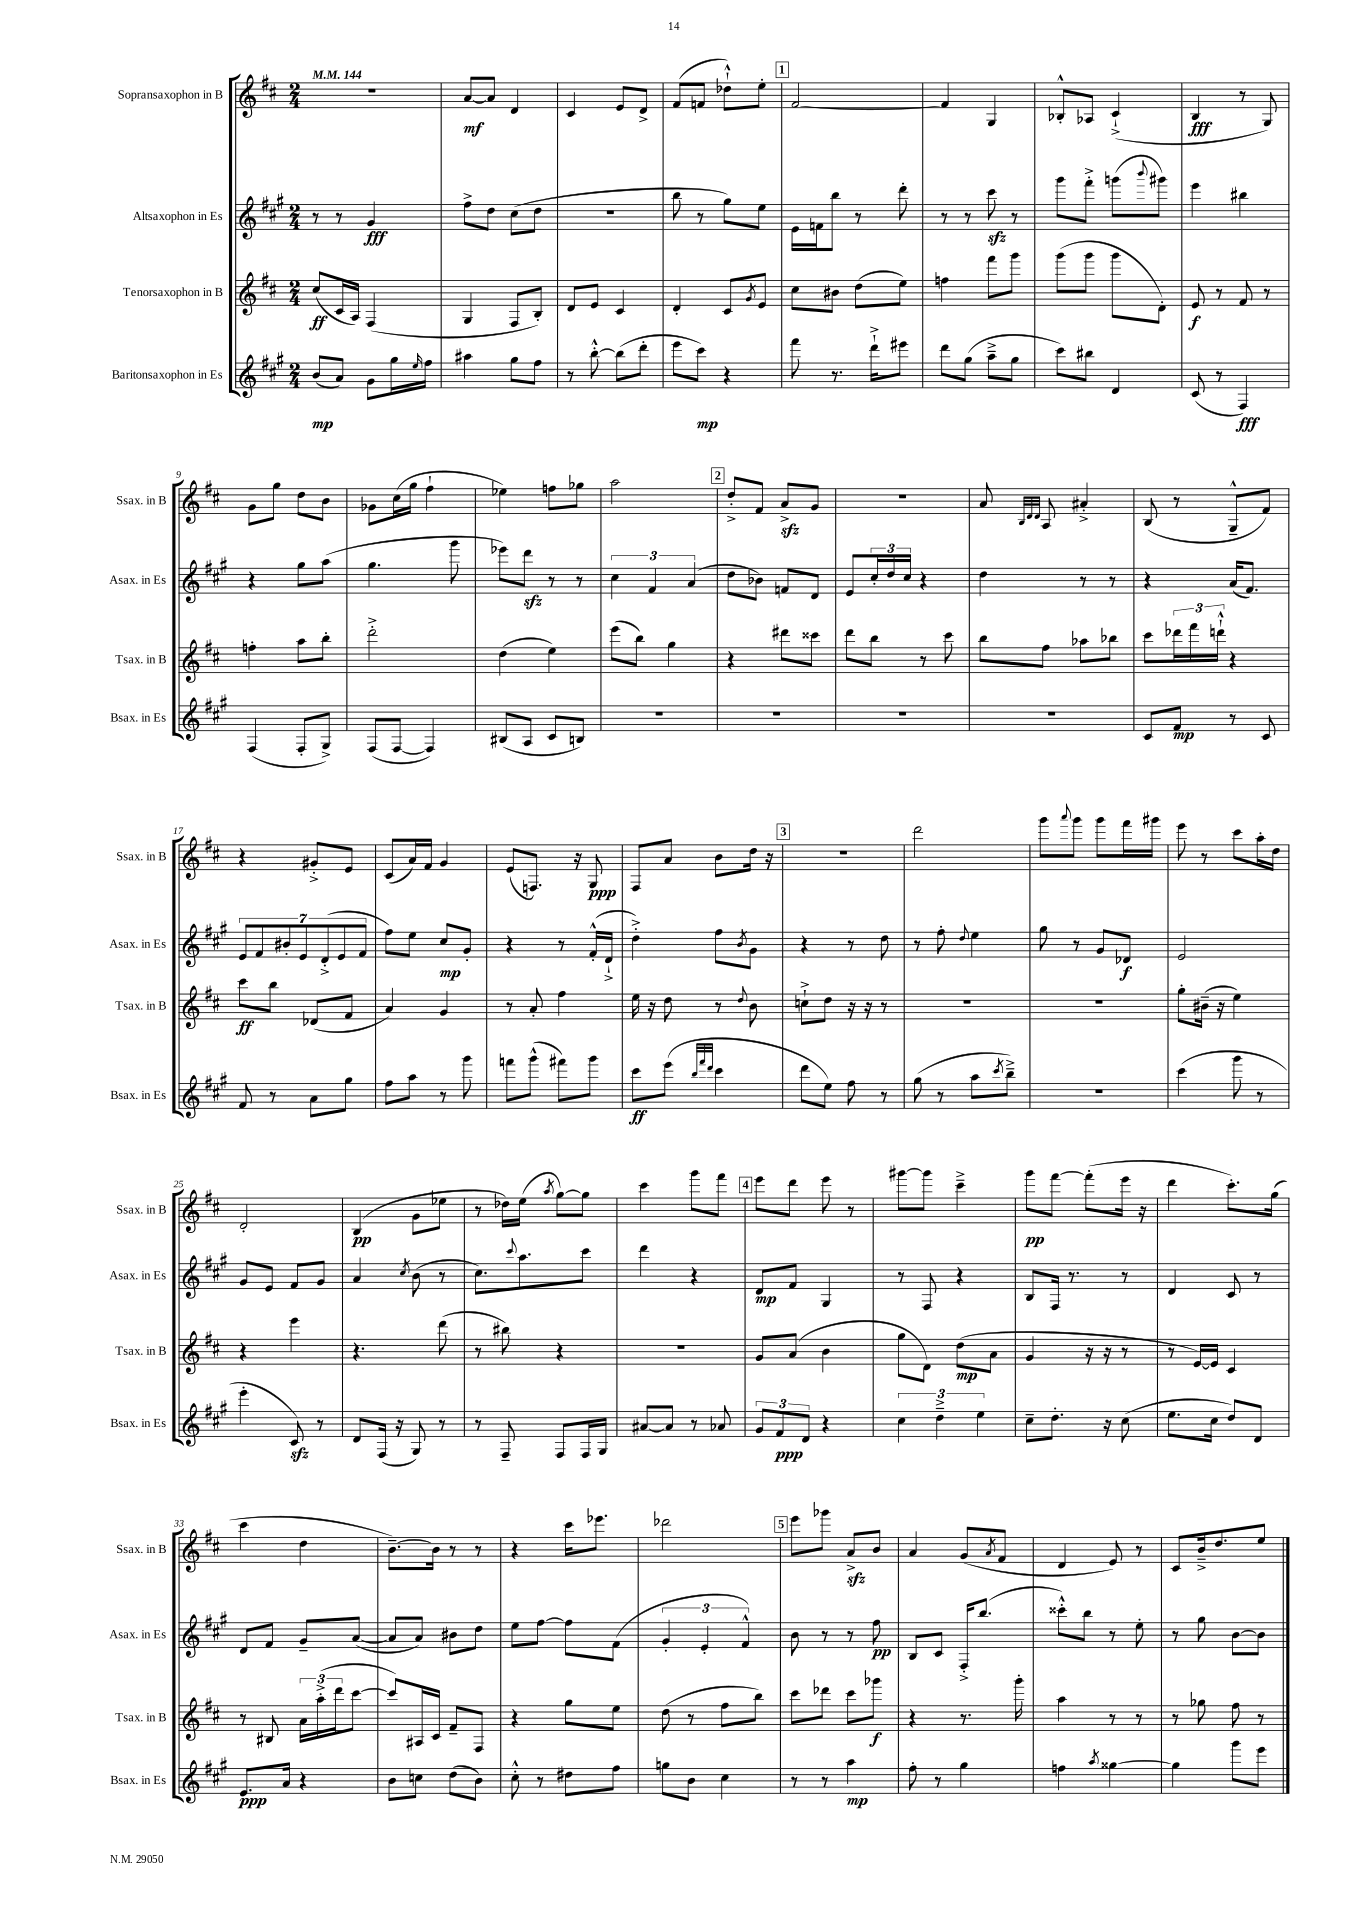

**kern	**kern	**kern	**kern
*staff4	*staff3	*staff2	*staff1
*clefG2	*clefG2	*clefG2	*clefG2
*k[f#c#g#]	*k[f#c#]	*k[f#c#g#]	*k[f#c#]
*M2/4	*M2/4	*M2/4	*M2/4
*MM144	*MM144	*MM144	*MM144
(8b/L	(8cc#/L	8r	2r
8a/J)	16c#/L	8r	.
.	16A/JJ)	.	.
8g#\L	(4F#/	4g#/	.
16gg#\L	.	.	.
16qqee/	.	.	.
16ff#\JJ	.	.	.
=	=	=	=
4aa#\	4G/	8ff#^\L	[8a/L
.	.	8dd\J	8a/]J
8gg#\L	8F#/L	(8cc#\L	4d/
8ff#\J	8B'/J)	8dd\J	.
=	=	=	=
8r	8d/L	2r	4c#/
[8bb'^^\	8e/J	.	.
(8bb\]L	4c#/	.	8e/L
8ddd'\J	.	.	8d^/J
=	=	=	=
8eee\L	4d'/	8bb\	(8f#/L
8ccc#\J)	.	8r	8f/J
4r	8c#/L	8gg#\L)	8dd-`^^\L)
.	8qg/	.	.
.	8e/J	8ee\J	8ee'\J
=	=	=	=
8fff#\	8cc#\L	16e\LL	[2f#/
.	.	16f\J	.
8.r	8b#\J	8bb\J	.
.	(8dd\L	8r	.
16ddd`^\LK	.	.	.
8eee#\J	8ee\J)	8ddd'\	.
=	=	=	=
8ddd\L	4ff\	8r	4f#/]
(8gg#\J	.	8r	.
8aa~^\L	8fff#\L	8ccc#\	4G/
8gg#\J	8ggg\J	8r	.
=	=	=	=
8ccc#\L)	(8ggg\L	8ggg#\L	8B-'^^/L
8bb#\J	8ggg\J	8fff#'^\J	8A-/J
4d/	8ggg\L	(8ggg\L	(4c#`^/
.	.	8qqbbb/	.
.	8d'\J)	8ggg#\J)	.
=	=	=	=
(8c#/	8e/	4eee\	4B/
8r	8r	.	.
4F#/)	8f#/	4bb#\	8r
.	8r	.	8G/)
=	=	=	=
(4F#/	4ff'\	4r	8g\L
.	.	.	8gg\J
8F#'/L	8aa\L	8gg#\L	8dd\L
8G#^/J)	8bb'\J	(8aa\J	8b\J
=	=	=	=
(8F#/L	2ddd'^\	4.gg#\	8g-\L
[8F#/J	.	.	(16cc#\L
.	.	.	16gg\JJ
4F#/])	.	.	4ff#`\
.	.	8ggg#\	.
=	=	=	=
(8B#/L	(4dd\	8eee-\L)	4ee-\)
8A/J	.	8ddd\J	.
8c#/L	4ee\)	8r	8ff\L
8B/J)	.	8r	8gg-\J
=	=	=	=
2r	(8eee\L	6cc#\	2aa\
.	8bb\J)	.	.
.	.	6f#/	.
.	4gg\	.	.
.	.	(6a/	.
=	=	=	=
2r	4r	8dd\L	8dd'^/L
.	.	8b-\J)	8f#/J
.	8ddd#\L	8f/L	8a^/L
.	8ccc##\J	8d/J	8g/J
=	=	=	=
2r	8ddd\L	8e/L	2r
.	8bb\J	24cc#'/L	.
.	.	24dd/	.
.	.	24cc#/JJ	.
.	8r	4r	.
.	8ccc#\	.	.
=	=	=	=
2r	8bb\L	4dd\	8a/
.	.	.	32qqB/LLL
.	.	.	32qqd/
.	.	.	32qqd/JJJ
.	8ff#\J	.	8A/
.	8aa-\L	8r	4a#'^/
.	8bb-\J	8r	.
=	=	=	=
8c#/L	8ccc#\L	4r	(8B/
8f#/J	24ddd-\L	.	8r
.	24fff#\	.	.
.	24ddd`^^\JJ	.	.
8r	4r	(16a/LK	8G~^^/L
.	.	8.f#/J)	.
8c#/	.	.	8f#/J)
=	=	=	=
8f#/	8ccc#\L	14e/L	4r
.	.	14f#/	.
8r	8bb\J	.	.
.	.	14b#'/	.
.	.	14e/	.
8a\L	(8d-/L	.	8g#'^/L
.	.	(14d'^/	.
.	.	14e/	.
8gg#\J	8f#/J	.	8e/J
.	.	14f#/J	.
=	=	=	=
8ff#\L	4a/)	8ff#\L)	(8c#/L
8aa\J	.	8ee\J	16a/L)
.	.	.	16f#/JJ
8r	4g/	8cc#/L	4g/
8ggg#\	.	8g#'/J	.
=	=	=	=
8fff\L	8r	4r	(8e/L
(8ggg#^^\J	8a'/	.	8.F/J)
8fff#\L)	4ff#\	8r	.
.	.	.	16r
8ggg#\J	.	(16f#'^^/LL	8G/
.	.	16d`^/JJ	.
=	=	=	=
8ccc#\L	16ee\	4dd'^\)	8F#/L
.	16r	.	.
(8eee\J	8dd\	.	8a/J
32qqbb/LLL	.	.	.
32qqfff#/	.	.	.
32qqddd/JJJ	.	.	.
4ccc#\	8r	8ff#\L	8b\L
.	8qqdd/	8qb/	.
.	8b\	8g#\J	16dd\Jk
.	.	.	16r
=	=	=	=
8ddd\L	8cc`^\L	4r	2r
8ee\J)	8dd\J	.	.
8ff#\	16r	8r	.
.	16r	.	.
8r	8r	8dd\	.
=	=	=	=
(8gg#\	2r	8r	2ddd\
8r	.	8ff#'\	.
.	.	8qqdd/	.
8aa\L	.	4ee\	.
8qccc#/	.	.	.
8bb~^\J)	.	.	.
=	=	=	=
2r	2r	8gg#\	8ggg\L
.	.	.	8qqaaa/
.	.	8r	8ggg\J
.	.	8g#/L	8ggg\L
.	.	8d-/J	16fff#\L
.	.	.	16ggg#\JJ
=	=	=	=
(4ccc#\	8gg'\L	2e/	8eee\
.	(16b#~\Jk	.	8r
.	16r	.	.
8ggg#\	4ee\)	.	8ccc#\L
8r	.	.	16aa'\L
.	.	.	16dd\JJ
=	=	=	=
4eee'\	4r	8g#/L	2d'/
.	.	8e/J	.
8c#/)	4eee\	8f#/L	.
8r	.	8g#/J	.
=	=	=	=
8d/L	4.r	4a/	(4B/
(16F#/Jk	.	.	.
16r	.	.	.
.	.	8qcc#/	.
8G#/)	.	(8b\	8g\L
8r	(8ddd\	8r	8ee-\J
=	=	=	=
8r	8r	8.cc#\L)	8r
8F#~/	8bb#\)	.	16dd-\LL)
.	.	8qqccc#/	.
.	.	8.aa\	(16ee\JJ
.	.	.	8qaa/
8F#/L	4r	.	[8gg\L)
16F#/L	.	8ccc#\J	8gg\]J
16G#/JJ	.	.	.
=	=	=	=
[8a#/L	2r	4ddd\	4ccc#\
8a#/]J	.	.	.
8r	.	4r	8ggg\L
8a-/	.	.	8fff#\J
=	=	=	=
12g#/L	8g/L	8d/L	8eee\L
12f#/	.	.	.
.	(8a/J	8f#/J	8ddd\J
12d/J	.	.	.
4r	4b\	4G#/	8eee\
.	.	.	8r
=	=	=	=
6cc#\	8gg\L	8r	[8ggg#\L
.	8d\J)	8F#/	8ggg#\]J
6dd~^\	.	.	.
.	(8dd\L	4r	4ccc#~^\
6ee\	.	.	.
.	8a\J	.	.
=	=	=	=
8cc#~\L	4g/	8B/L	8ggg\L
8.dd'\J	.	16F#/Jk	[8fff#\J
.	.	8.r	.
.	16r	.	(8fff#'\]L
16r	16r	.	.
(8cc#\	8r	8r	16eee\Jk
.	.	.	16r
=	=	=	=
8.ee\L	8r	4d/	4ddd\
.	[16e/LL)	.	.
16cc#\Jk	16e/]JJ	.	.
8dd/L)	4c#/	8c#/	8.ccc#'\L)
8d/J	.	8r	.
.	.	.	(16gg\Jk
=	=	=	=
8.e/L	8r	8d/L	4ccc#\
.	8B#/	8f#/J	.
16a/Jk	.	.	.
4r	24a\LL	8g#~/L	4dd\
.	(24aa'^\	.	.
.	24ddd\J	.	.
.	[8ccc#\J	([8a/J	.
=	=	=	=
8b\L	8ccc#/]L)	8a/]L	[8.b~\L)
8cc\J	16A#/L	8a/J)	.
.	16c#/JJ	.	16b\]Jk
(8dd\L	8f#~/L	8b#\L	8r
8b\J)	8F#/J	8dd\J	8r
=	=	=	=
8cc#'^^\	4r	8ee\L	4r
8r	.	[8ff#\J	.
8dd#\L	8gg\L	8ff#\]L	16ccc#\LK
.	.	.	8.eee-\J
8ff#\J	8ee\J	(8f#\J	.
=	=	=	=
8gg\L	(8dd\	6g#'/	2ddd-\
8b\J	8r	.	.
.	.	6e'/	.
4cc#\	8ff#\L	.	.
.	.	6f#^^/)	.
.	8bb\J)	.	.
=	=	=	=
8r	8ccc#\L	8b\	8eee\L
8r	8ddd-\J	8r	8ggg-\J
4aa\	8ccc#\L	8r	8a^/L
.	8ggg-\J	8ff#\	8b/J
=	=	=	=
8ff#'\	4r	8B/L	4a/
8r	.	8c#/J	.
4gg#\	8.r	16F#'^/LK	(8g/L
.	.	(8.bb/J	.
.	.	.	8qa/
.	.	.	8f#/J
.	16ggg'\	.	.
=	=	=	=
4ff\	4aa\	8ccc##'^^\L)	4d/
.	.	8bb\J	.
8qaa/	.	.	.
[4gg##\	8r	8r	8e/)
.	8r	8ee'\	8r
=	=	=	=
4gg##\]	8r	8r	8c#/L
.	8gg-\	8gg#\	16b~^/k
.	.	.	8.dd/
8ggg#\L	8ff#\	[8b\L	.
8eee\J	8r	8b\]J	8ee/J
==	==	==	==
*-	*-	*-	*-
